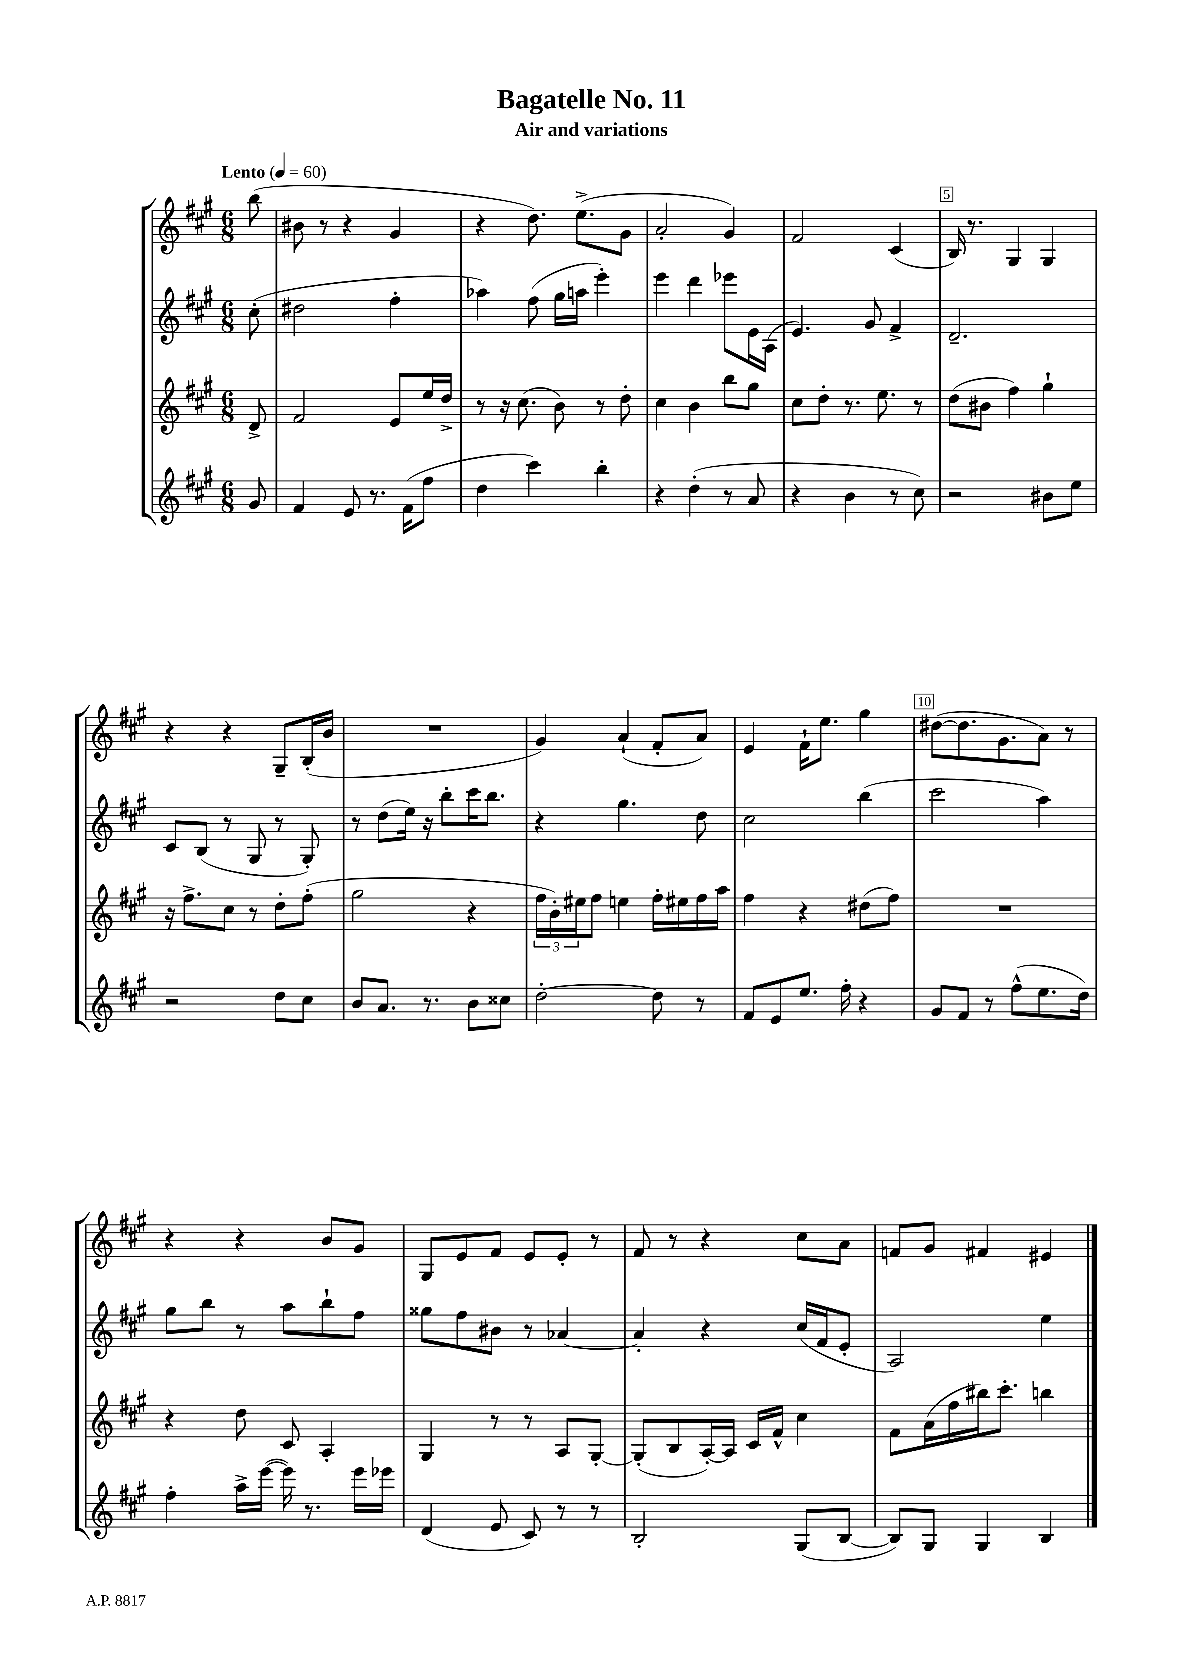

**kern	**kern	**kern	**kern
*part4	*part3	*part2	*part1
*staff4	*staff3	*staff2	*staff1
*clefG2	*clefG2	*clefG2	*clefG2
*k[f#c#g#]	*k[f#c#g#]	*k[f#c#g#]	*k[f#c#g#]
*M6/8	*M6/8	*M6/8	*M6/8
*MM60	*MM60	*MM60	*MM60
=	=	=	=
!	!	!	!LO:TX:a:B:t=Lento
8g#/	8d^/	(8cc#'\	(8bb\
=1	=1	=1	=1
4f#/	2f#/	2dd#X\	8b#X\
.	.	.	8r
8e/	.	.	4r
8.r	.	.	.
.	8e/L	4ff#'\	4g#/
(16f#\KL	.	.	.
8ff#\J	16ee/L	.	.
.	16dd^/JJ	.	.
=2	=2	=2	=2
4dd\	8r	4aa-X\)	4r
.	16r	.	.
.	(8.cc#\	.	.
4ccc#\)	.	(8ff#\	8.dd\)
.	8b\)	16gg#\LL	.
.	.	16aan\JJ	(8.ee^\L
4bb'\	8r	4eee'\)	.
.	8dd'\	.	8g#\J
=3	=3	=3	=3
4r	4cc#\	4eee\	2a'/
(4dd'\	4b\	4ddd\	.
8r	8bb\L	8eee-X\L	4g#/)
8a/	8gg#\J	16e\L	.
.	.	(16A\JJ	.
=4	=4	=4	=4
4r	8cc#\L	4.e/)	2f#/
.	8dd'\J	.	.
4b\	8.r	.	.
.	.	8g#/	.
.	8.ee\	.	.
8r	.	4f#^/	(4c#/
8cc#\)	8r	.	.
=5	=5	=5	=5
2r	(8dd\L	2.d~/	16B/)
.	.	.	8.r
.	8b#X\J	.	.
.	4ff#\)	.	4G#/
8b#X\L	4gg#`\	.	4G#/
8ee\J	.	.	.
!!LO:LB:g=z
=6	=6	=6	=6
2r	16r	8c#/L	4r
.	8.ff#^\L	.	.
.	.	(8B/J	.
.	8cc#\J	8r	4r
.	8r	8G#/	.
8dd\L	8dd'\L	8r	8G#~/L
8cc#\J	(8ff#'\J	8G#'/)	(16B'/L
.	.	.	16b/JJ
=7	=7	=7	=7
8b/L	2gg#\	8r	2.r
8.a/J	.	(8dd\L	.
.	.	16ee\Jk)	.
8.r	.	16r	.
.	.	8bb'\L	.
8b\L	4r	16ccc#\K	.
.	.	8.bb\J	.
8cc##X\J	.	.	.
=8	=8	=8	=8
[2dd'\	24ff#\LL	4r	4g#/)
.	24b'\)	.	.
.	24ee#X\J	.	.
.	8ff#\J	.	.
.	4een\	4.gg#\	(4a`/
8dd\]	16ff#'\LL	.	8f#'/L
.	16ee#X\	.	.
8r	16ff#\	8dd\	8a/J)
.	16aa\JJ	.	.
=9	=9	=9	=9
8f#/L	4ff#\	2cc#\	4e/
8e/	.	.	.
8.ee/J	4r	.	16f#`\KL
.	.	.	8.ee\J
16ff#'\	.	.	.
4r	(8dd#X\L	(4bb\	4gg#\
.	8ff#\J)	.	.
=10	=10	=10	=10
8g#/L	2.r	2ccc#\	([8dd#X\L
8f#/J	.	.	8.dd#\]
8r	.	.	.
.	.	.	8.g#\
(8ff#^^\L	.	.	.
8.ee\	.	4aa\)	8a\J)
.	.	.	8r
16dd\Jk)	.	.	.
!!LO:LB:g=z
=11	=11	=11	=11
4ff#'\	4r	8gg#\L	4r
.	.	8bb\J	.
16aa^\LL	8dd\	8r	4r
([16eee\JJ	.	.	.
16eee\])	8c#/	8aa\L	.
8.r	.	.	.
.	4A'/	8bb`\	8b/L
16eee\LL	.	8ff#\J	8g#/J
16eee-X\JJ	.	.	.
=12	=12	=12	=12
(4d/	4G#/	8gg##X\L	8G#/L
.	.	8ff#\	8e/
8e/	8r	8b#X\J	8f#/J
8c#/)	8r	8r	8e/L
8r	8A/L	[4a-X/	8e'/J
8r	[8G#'/J	.	8r
=13	=13	=13	=13
2B'/	(8G#'/L]	4a-'/]	8f#/
.	8B/	.	8r
.	[16A'/L)	4r	4r
.	16A/JJ]	.	.
.	16c#/LL	.	.
.	16f#^^/JJ	.	.
(8G#/L	4cc#\	(16cc#/LL	8cc#\L
.	.	16f#/J	.
[8B/J	.	8e'/J	8a\J
=14	=14	=14	=14
8B/L])	8f#\L	2A/)	8fn/L
8G#/J	(16a\L	.	8g#/J
.	16ff#\	.	.
4G#/	16bb#X\J)	.	4f#X/
.	8.ccc#'\J	.	.
4B/	4bbn\	4ee\	4e#X/
==	==	==	==
*-	*-	*-	*-
